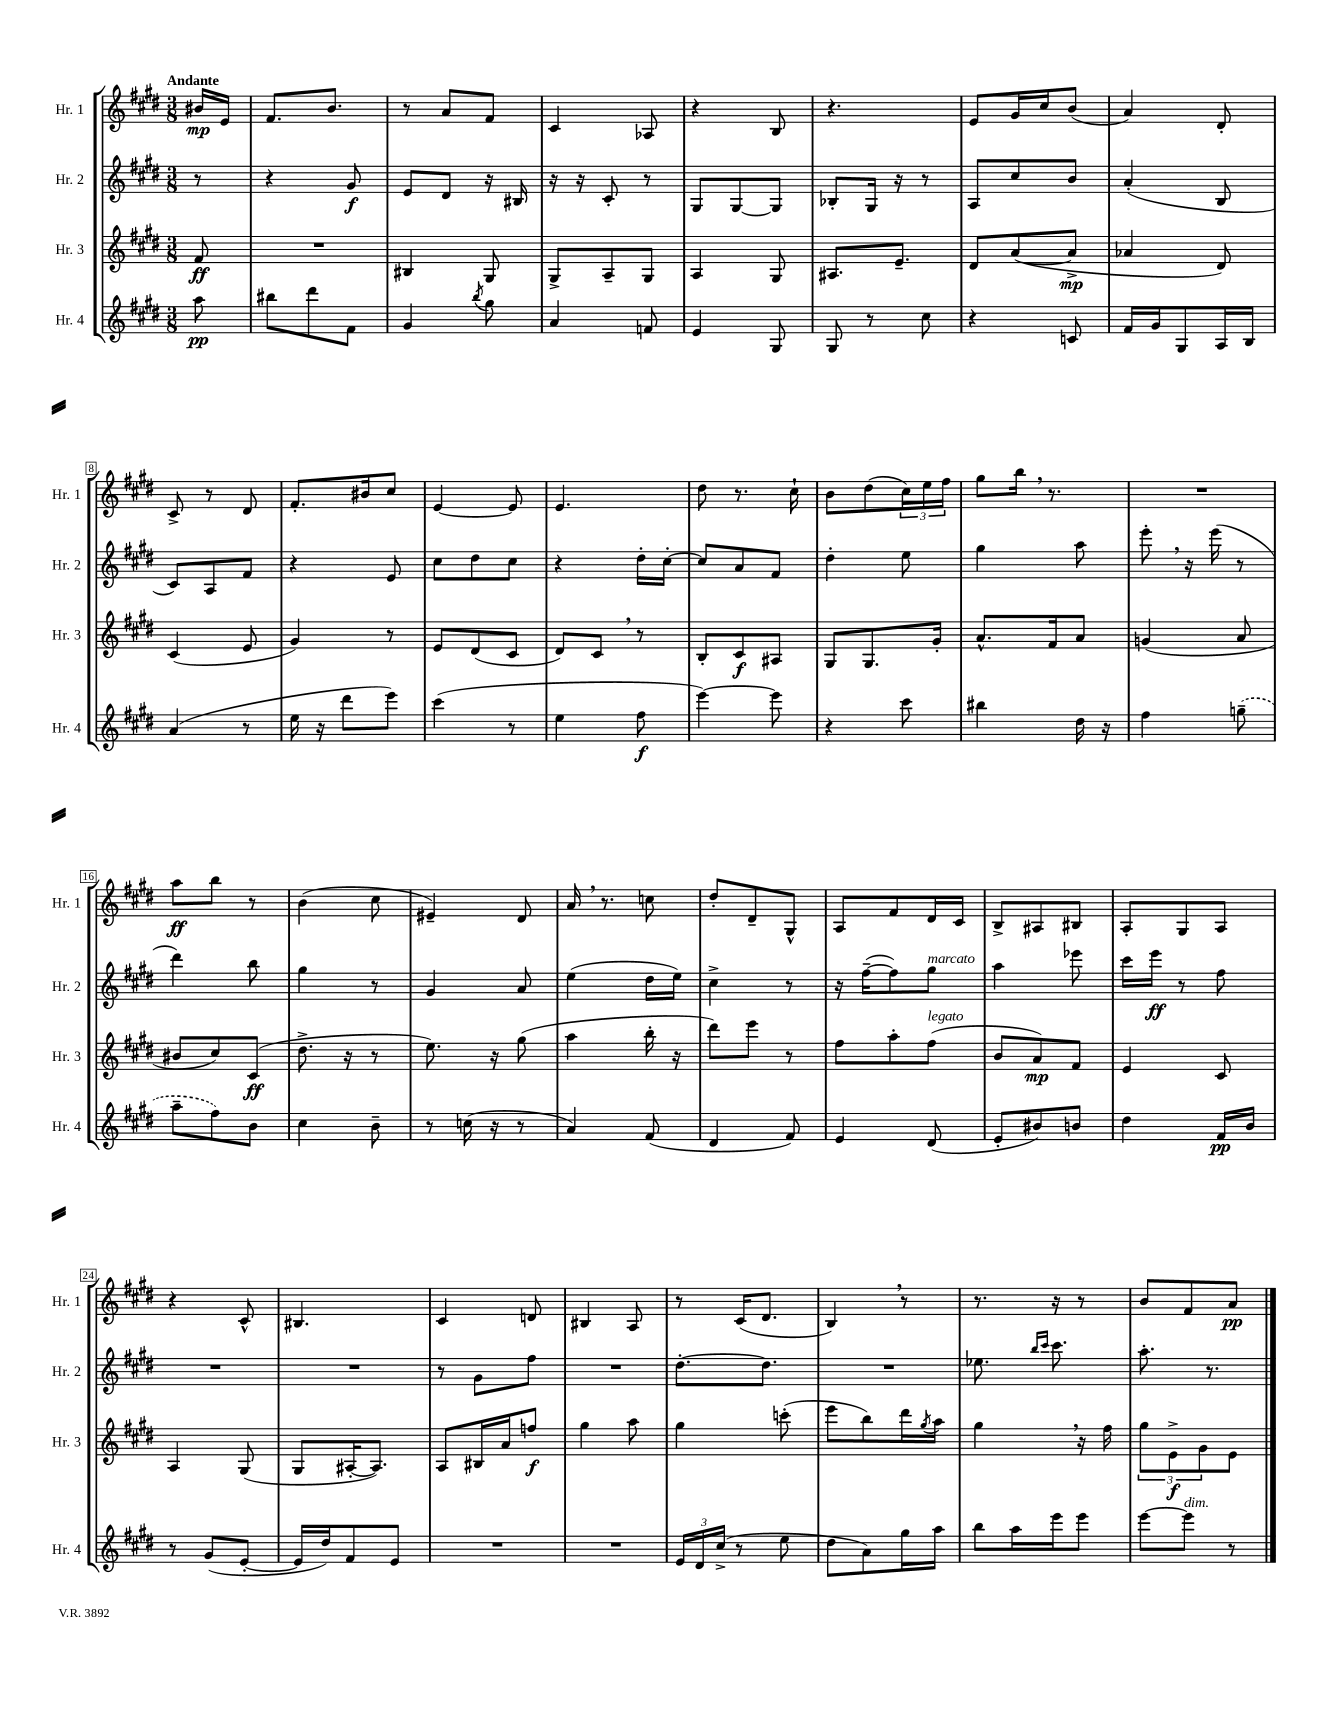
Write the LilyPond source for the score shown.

<<
\new StaffGroup <<
\new Staff = "s0" \with { instrumentName = "Hr. 1" shortInstrumentName = "Hr. 1" } {
    \clef treble \key e \major \numericTimeSignature \time 3/8 \partial 8 \tempo "Andante"
    bis'16\mp e'16 |
    fis'8. b'8. |
    r8 a'8 fis'8 |
    cis'4 aes8 |
    r4 b8 |
    r4. |
    e'8 gis'16 cis''16 b'8( |
    a'4) dis'8-. |
    cis'8-> r8 dis'8 |
    fis'8.-. bis'16 cis''8 |
    e'4~ e'8 |
    e'4. |
    dis''8 r8. cis''16-! |
    b'8 dis''8( \tuplet 3/2 { cis''16) e''16 fis''16 } |
    gis''8 b''16 \breathe r8. |
    R4. |
    a''8\ff b''8 r8 |
    b'4( cis''8 |
    eis'4--) dis'8 |
    a'16 \breathe r8. c''8 |
    dis''8-. dis'8-- gis8-^ |
    a8 fis'8 dis'16 cis'16 |
    b8-> ais8 bis8 |
    a8-. gis8 a8 |
    r4 cis'8-^ |
    bis4. |
    cis'4 d'8 |
    bis4 a8 |
    r8 cis'16( dis'8. |
    b4) \breathe r8 |
    r8. r16 r8 |
    b'8 fis'8 a'8\pp \bar "|." |
}
\new Staff = "s1" \with { instrumentName = "Hr. 2" shortInstrumentName = "Hr. 2" } {
    \clef treble \key e \major \numericTimeSignature \time 3/8 \partial 8
    r8 |
    r4 gis'8\f |
    e'8 dis'8 r16 bis16 |
    r16 r16 cis'8-. r8 |
    gis8 gis8~ gis8 |
    bes8-. gis16 r16 r8 |
    a8 cis''8 b'8 |
    a'4-.( b8 |
    cis'8) a8 fis'8 |
    r4 e'8 |
    cis''8 dis''8 cis''8 |
    r4 dis''16-. cis''16~-. |
    cis''8 a'8 fis'8 |
    dis''4-. e''8 |
    gis''4 a''8 |
    e'''8-. \breathe r16 e'''16( r8 |
    dis'''4) b''8 |
    gis''4 r8 |
    gis'4 a'8 |
    e''4( dis''16 e''16) |
    cis''4-> r8 |
    r16 fis''16~--( fis''8) gis''8^\markup { \italic "marcato" } |
    a''4 ees'''8 |
    cis'''16 e'''16\ff r8 fis''8 |
    R4. |
    R4. |
    r8 gis'8 fis''8 |
    R4. |
    dis''8.~-. dis''8. |
    R4. |
    ees''8. \grace { b''16 cis'''16 } cis'''8. |
    a''8.-. r8. \bar "|." |
}
\new Staff = "s2" \with { instrumentName = "Hr. 3" shortInstrumentName = "Hr. 3" } {
    \clef treble \key e \major \numericTimeSignature \time 3/8 \partial 8
    fis'8\ff |
    R4. |
    bis4 gis8 |
    gis8-> a8-- gis8 |
    a4 gis8 |
    ais8. e'8.-- |
    dis'8 a'8~( a'8->\mp |
    aes'4 dis'8) |
    cis'4( e'8 |
    gis'4) r8 |
    e'8 dis'8( cis'8 |
    dis'8) cis'8 \breathe r8 |
    b8-. cis'8\f ais8 |
    gis8 gis8. gis'16-. |
    a'8.-^ fis'16 a'8 |
    g'4( a'8 |
    bis'8 cis''8) cis'8\ff( |
    dis''8.-> r16 r8 |
    e''8.) r16 gis''8( |
    a''4 b''16-. r16 |
    dis'''8) e'''8 r8 |
    fis''8 a''8-. fis''8^\markup { \italic "legato" }( |
    b'8 a'8\mp) fis'8 |
    e'4 cis'8 |
    a4 gis8( |
    gis8 ais16~-. ais8.) |
    a8 bis16 a'16 f''8\f |
    gis''4 a''8 |
    gis''4 c'''8-.( |
    e'''8 b''8) dis'''16 \acciaccatura { gis''8 } a''16 |
    gis''4 \breathe r16 fis''16 |
    \tuplet 3/2 { gis''8 e'8->\f gis'8 } e'8 \bar "|." |
}
\new Staff = "s3" \with { instrumentName = "Hr. 4" shortInstrumentName = "Hr. 4" } {
    \clef treble \key e \major \numericTimeSignature \time 3/8 \partial 8
    a''8\pp |
    bis''8 dis'''8 fis'8 |
    gis'4 \acciaccatura { b''8 } gis''8 |
    a'4 f'8 |
    e'4 gis8 |
    gis8 r8 cis''8 |
    r4 c'8 |
    fis'16 gis'16 gis8 a16 b16 |
    a'4( r8 |
    e''16 r16 dis'''8 e'''8) |
    cis'''4( r8 |
    e''4 fis''8\f |
    e'''4~) e'''8 |
    r4 cis'''8 |
    bis''4 dis''16 r16 |
    fis''4 \once \slurDashed g''8--( |
    a''8-- fis''8) b'8 |
    cis''4 b'8-- |
    r8 c''16( r16 r8 |
    a'4) fis'8( |
    dis'4 fis'8) |
    e'4 dis'8( |
    e'8-. bis'8) b'8 |
    dis''4 fis'16\pp b'16 |
    r8 gis'8( e'8~-. |
    e'16 dis''16) fis'8 e'8 |
    R4. |
    R4. |
    \tuplet 3/2 { e'16 dis'16 cis''16->( } r8 e''8 |
    dis''8 a'8) gis''16 a''16 |
    b''8 a''16 e'''16 e'''8 |
    e'''8~ e'''8^\markup { \italic "dim." } r8 \bar "|." |
}
>>
>>
\layout { \context { \Score \override BarNumber.stencil = #(make-stencil-boxer 0.1 0.3 ly:text-interface::print) } }
